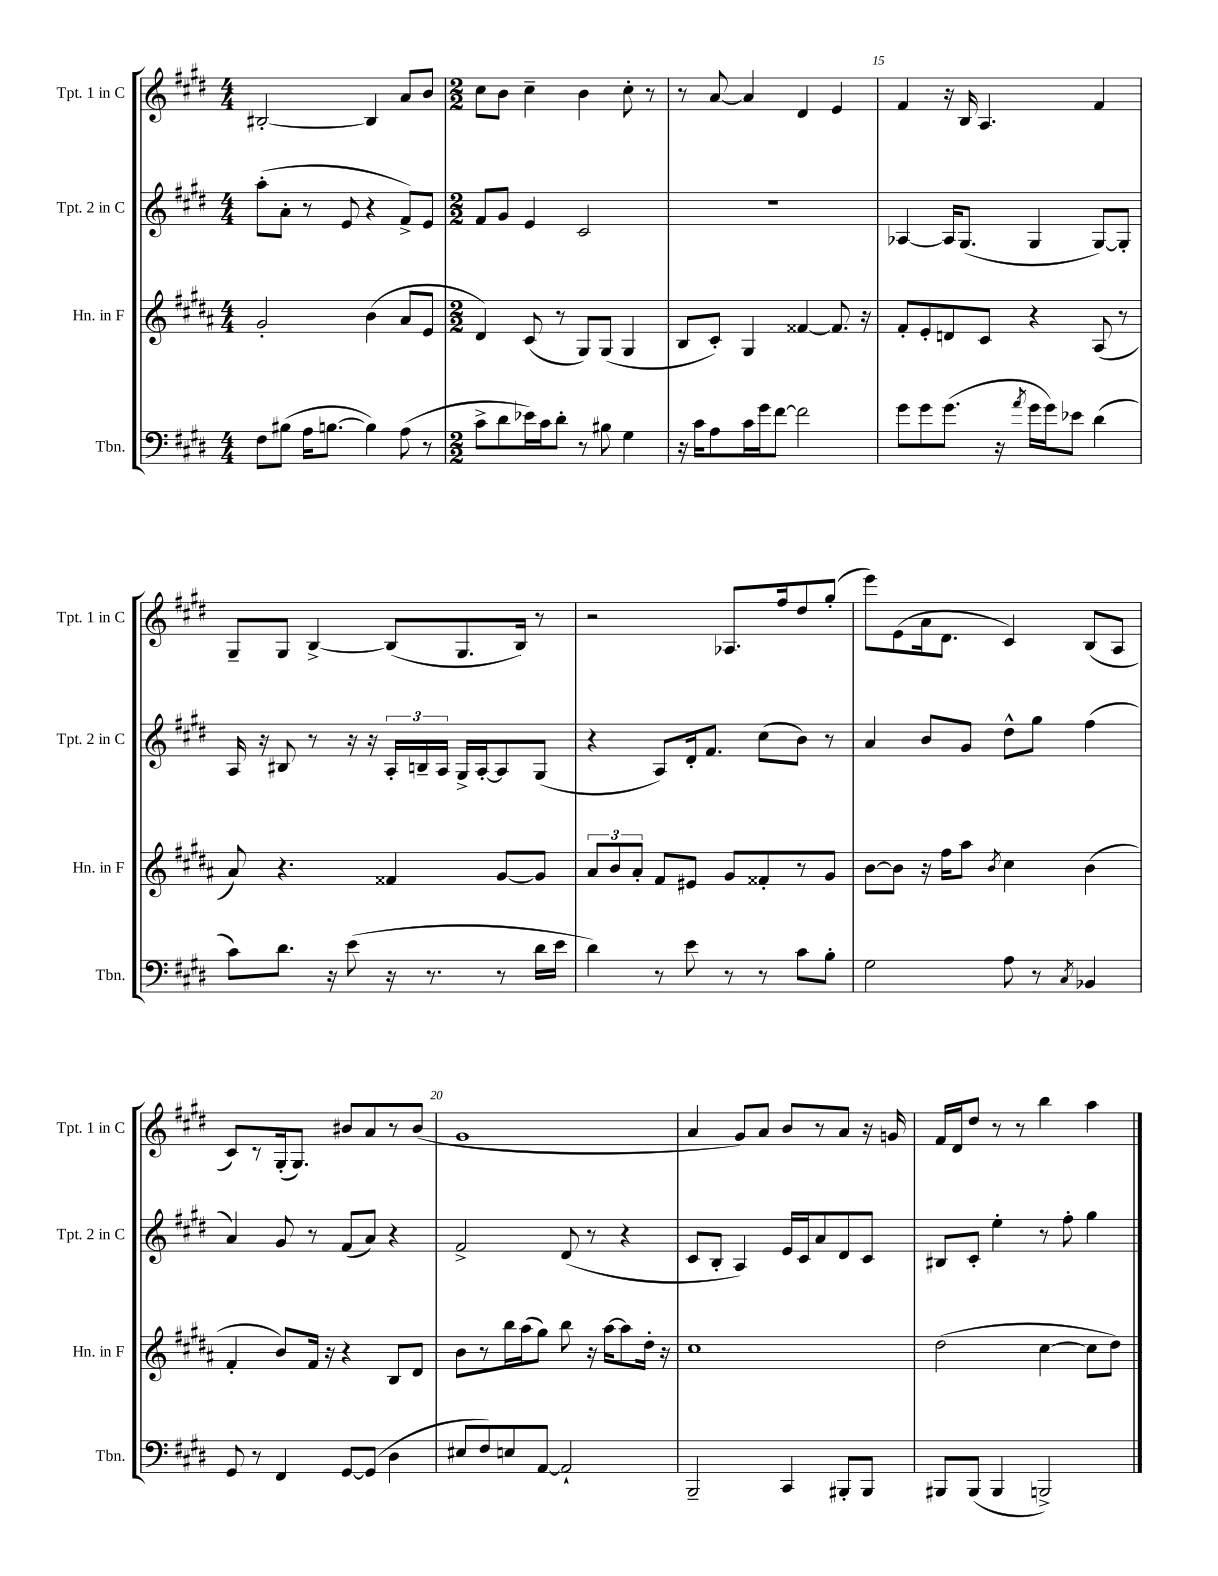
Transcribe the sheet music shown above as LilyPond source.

<<
\new StaffGroup <<
\new Staff = "s0" \with { instrumentName = "Tpt. 1 in C" shortInstrumentName = "Tpt. 1 in C" } {
    \clef treble \key e \major \numericTimeSignature \time 4/4
    \autoBeamOff bis2~-. bis4 a'8[ b'8] |
    \numericTimeSignature \time 2/2 cis''8[ b'8] cis''4-- b'4 cis''8-. r8 |
    r8 a'8~ a'4 dis'4 e'4 |
    fis'4 r16 b16 a4. fis'4 |
    gis8[-- gis8] b4~-> b8[( gis8. b16]) r8 |
    r2 aes8.[ fis''16 dis''8 gis''8]-.( |
    e'''8[) e'8( a'16 dis'8.] cis'4) b8[( a8] |
    cis'8[) r8 gis16-.( gis8.]) bis'8[ a'8 r8 bis'8]( |
    gis'1 |
    a'4 gis'8[) a'8] b'8[ r8 a'8] r16 g'16 |
    fis'16[ dis'16 dis''8] r8 r8 b''4 a''4 \bar "|." |
}
\new Staff = "s1" \with { instrumentName = "Tpt. 2 in C" shortInstrumentName = "Tpt. 2 in C" } {
    \clef treble \key e \major \numericTimeSignature \time 4/4
    \autoBeamOff a''8[-.( a'8]-. r8 e'8 r4 fis'8[->) e'8] |
    \numericTimeSignature \time 2/2 fis'8[ gis'8] e'4 cis'2 |
    r1 |
    aes4~ aes16[ gis8.]( gis4 gis8[~) gis8]-. |
    a16 r16 bis8 r8 r16 r16 \tuplet 3/2 { a16[-. b16-- a16] } gis16[-> a16~-. a8 gis8]( |
    r4 a8[) dis'16-. fis'8.] cis''8[( b'8]) r8 |
    a'4 b'8[ gis'8] dis''8[-^ gis''8] fis''4( |
    a'4) gis'8 r8 fis'8[( a'8]) r4 |
    fis'2-> dis'8( r8 r4 |
    cis'8[ b8]-. a4) e'16[ cis'16 a'8 dis'8 cis'8] |
    bis8[ cis'8]-. e''4-. r8 fis''8-. gis''4 \bar "|." |
}
\new Staff = "s2" \with { instrumentName = "Hn. in F" shortInstrumentName = "Hn. in F" } {
    \clef treble \key b \major \numericTimeSignature \time 4/4
    \autoBeamOff gis'2-. b'4( ais'8[ e'8] |
    \numericTimeSignature \time 2/2 dis'4) cis'8( r8 gis8[) gis8]( gis4 |
    b8[ cis'8]-.) gis4 fisis'4~ fisis'8. r16 |
    fis'8[-. e'8-. d'8 cis'8] r4 ais8( r8 |
    ais'8) r4. fisis'4 gis'8[~ gis'8] |
    \tuplet 3/2 { ais'8[ b'8 ais'8]-. } fis'8[ eis'8] gis'8[ fisis'8-. r8 gis'8] |
    b'8[~ b'8] r16 fis''16[ ais''8] \acciaccatura { b'8 } cis''4 b'4( |
    fis'4-. b'8[) fis'16] r16 r4 b8[ dis'8] |
    b'8[ r8 b''16 ais''16( gis''8]) b''8 r16 ais''16[~ ais''8 dis''16]-. r16 |
    cis''1 |
    dis''2( cis''4~ cis''8[ dis''8]) \bar "|." |
}
\new Staff = "s3" \with { instrumentName = "Tbn." shortInstrumentName = "Tbn." } {
    \clef bass \key e \major \numericTimeSignature \time 4/4
    \autoBeamOff fis8[ bis8]( a16[ b8.]~ b4) a8( r8 |
    \numericTimeSignature \time 2/2 cis'8[-> dis'8 ees'16) cis'16 dis'8]-. r8 bis8 gis4 |
    r16 cis'16[ a8 cis'16 gis'16 fis'8]~ fis'2 |
    gis'8[ gis'8 gis'8.]( r16 \acciaccatura { a'8 } gis'16[ gis'16) ees'8] dis'4( |
    cis'8[) dis'8.] r16 e'8( r16 r8. r8 dis'16[ e'16] |
    dis'4) r8 e'8 r8 r8 cis'8[ b8]-. |
    gis2 a8 r8 \acciaccatura { cis8 } bes,4 |
    gis,8 r8 fis,4 gis,8[~ gis,8]( dis4 |
    eis8[ fis8) e8 a,8]~ a,2-! |
    b,,2-- cis,4 bis,,8[-. bis,,8] |
    bis,,8[ bis,,8]( bis,,4 b,,2->) \bar "|." |
}
>>
>>
\layout { \context { \Score currentBarNumber = #12 \override BarNumber.break-visibility = ##(#f #t #t) barNumberVisibility = #(every-nth-bar-number-visible 5) } }
